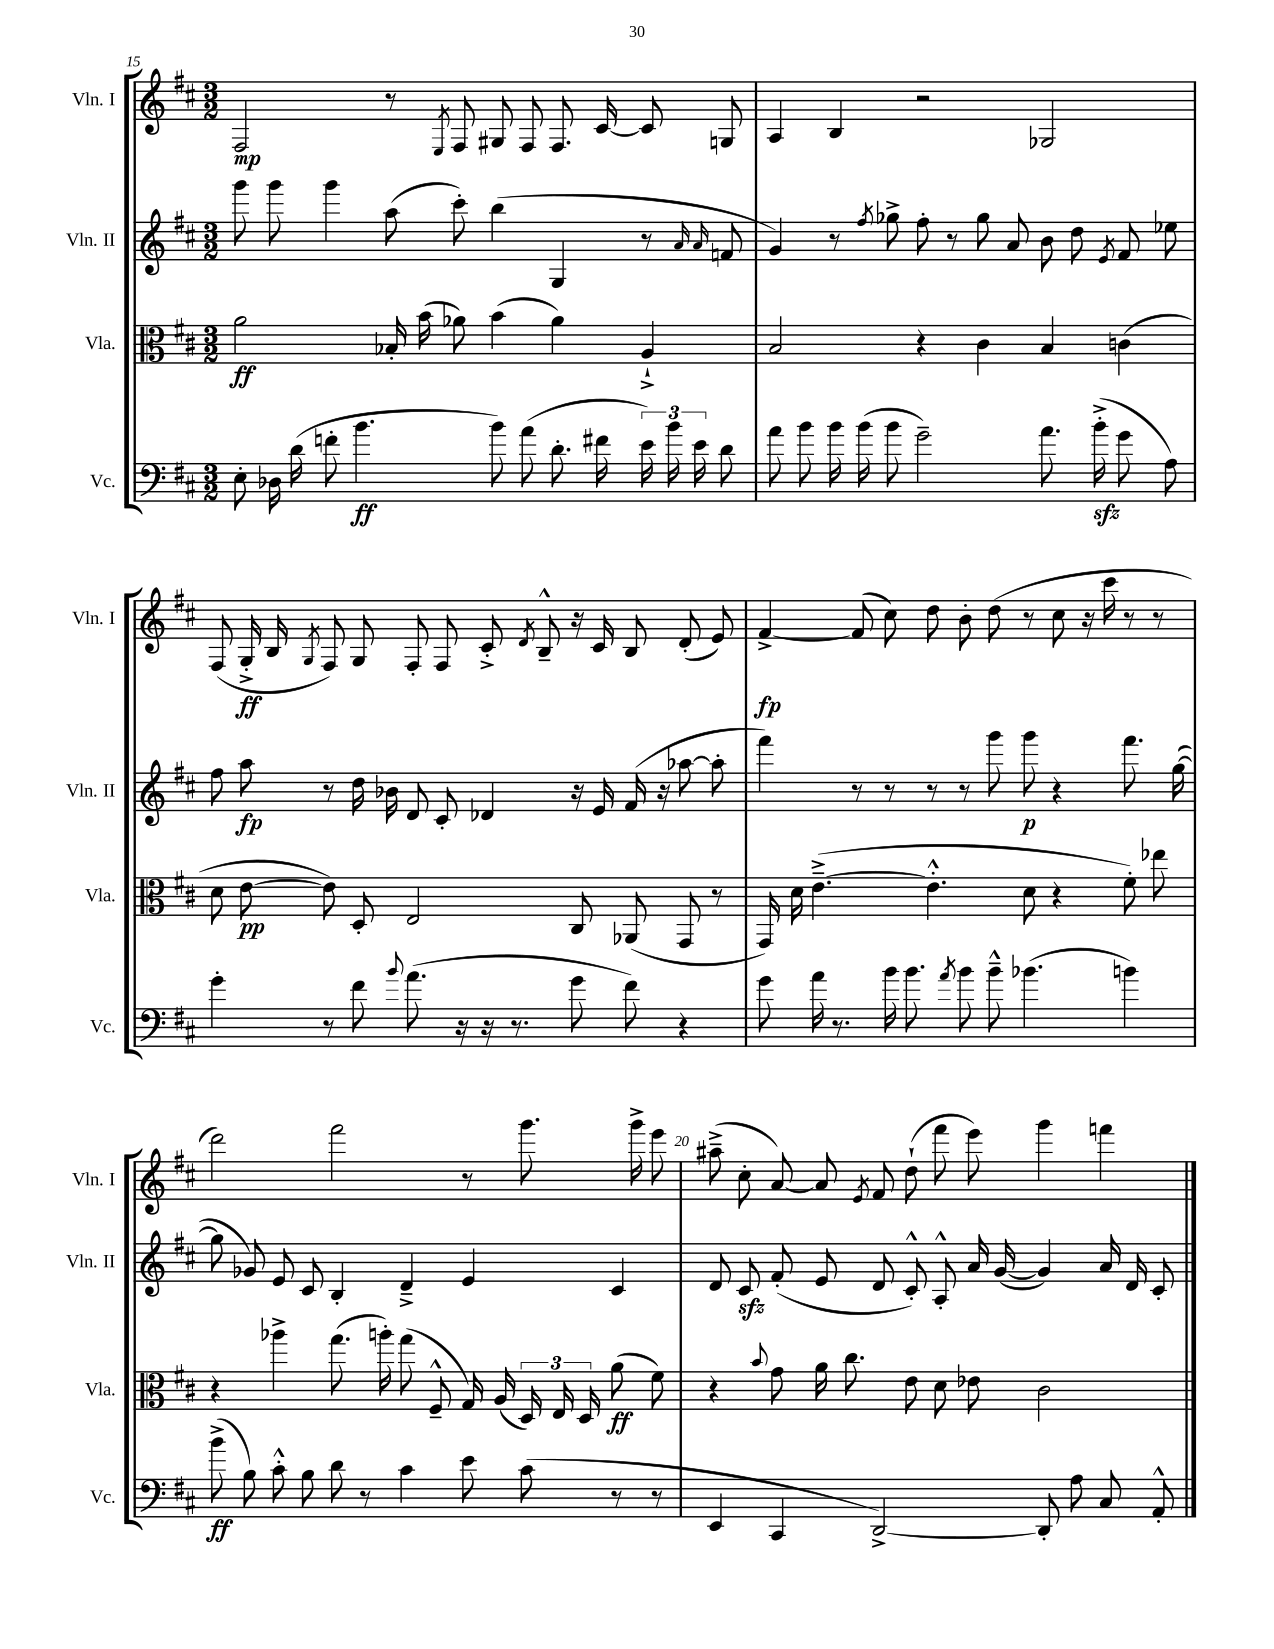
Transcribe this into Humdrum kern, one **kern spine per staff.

**kern	**dynam	**kern	**dynam	**kern	**dynam	**kern	**dynam
*part4	*part4	*part3	*part3	*part2	*part2	*part1	*part1
*staff4	*staff4	*staff3	*staff3	*staff2	*staff2	*staff1	*staff1
*I"Vc.	*	*I"Vla.	*	*I"Vln. II	*	*I"Vln. I	*
*I'Vc.	*	*I'Vla.	*	*I'Vln. II	*	*I'Vln. I	*
*clefF4	*	*clefC3	*	*clefG2	*	*clefG2	*
*k[f#c#]	*	*k[f#c#]	*	*k[f#c#]	*	*k[f#c#]	*
*M3/2	*	*M3/2	*	*M3/2	*	*M3/2	*
=15	=15	=15	=15	=15	=15	=15	=15
8E'\	.	2a\	ff	8ggg\	.	2F#/	mp
16D-X\	.	.	.	8ggg\	.	.	.
(16d\	.	.	.	.	.	.	.
8fn'\	.	.	.	4ggg\	.	.	.
4.b\	ff	.	.	.	.	.	.
.	.	16B-X'/	.	(8aa\	.	8r	.
.	.	(16b\	.	.	.	.	.
.	.	.	.	.	.	8qE/	.
.	.	8a-X\)	.	8ccc#'\)	.	8F#/	.
8b\)	.	(4b\	.	(4bb\	.	8G#X/	.
(8a\	.	.	.	.	.	8F#/	.
8.d'\	.	4a-\)	.	4G/	.	8.F#/	.
16f#X\	.	.	.	.	.	[16c#/	.
24e\)	.	4A`^/	.	8r	.	8c#/]	.
24b\	.	.	.	.	.	.	.
24e\	.	.	.	.	.	.	.
.	.	.	.	16qqa/	.	.	.
.	.	.	.	16qqa/	.	.	.
8d\	.	.	.	8fn/	.	8Gn/	.
=16	=16	=16	=16	=16	=16	=16	=16
8a\	.	2B/	.	4g/)	.	4A/	.
8b\	.	.	.	.	.	.	.
16b\	.	.	.	8r	.	4B/	.
(16b\	.	.	.	.	.	.	.
.	.	.	.	8qff#/	.	.	.
8b\	.	.	.	8gg-X^\	.	.	.
2g~\)	.	4r	.	8ff#'\	.	2r	.
.	.	.	.	8r	.	.	.
.	.	4c#\	.	8gg-\	.	.	.
.	.	.	.	8a/	.	.	.
8.a\	.	4B/	.	8b\	.	2G-X/	.
.	.	.	.	8dd\	.	.	.
(16bzz'^\	.	.	.	.	.	.	.
.	.	.	.	8qe/	.	.	.
8g\	.	(4cn\	.	8f#/	.	.	.
8A\)	.	.	.	8ee-X\	.	.	.
!!LO:LB:g=z
=17	=17	=17	=17	=17	=17	=17	=17
4g'\	.	8d\	.	8ff#\	.	(8F#/	.
.	.	[8e\	pp	8aa\	fp	16G'^/	ff
.	.	.	.	.	.	16B/	.
.	.	.	.	.	.	8qG/	.
8r	.	8e\])	.	8r	.	8F#/)	.
8f#\	.	8D'/	.	16dd\	.	8G/	.
.	.	.	.	16b-X\	.	.	.
8qqb/	.	.	.	.	.	.	.
(8.a\	.	2E/	.	8d/	.	8F#'/	.
.	.	.	.	8c#'/	.	8F#/	.
16r	.	.	.	.	.	.	.
16r	.	.	.	4d-X/	.	8c#'^/	.
8.r	.	.	.	.	.	.	.
.	.	.	.	.	.	8qd/	.
.	.	.	.	.	.	8B~^^/	.
8g\	.	8C#/	.	16r	.	16r	.
.	.	.	.	16e/	.	16c#/	.
8f#\)	.	(8AA-X/	.	(16f#/	.	8B/	.
.	.	.	.	16r	.	.	.
4r	.	8GG/	.	[8aa-X\	.	(8d'/	.
.	.	8r	.	8aa-'\]	.	8e/)	.
=18	=18	=18	=18	=18	=18	=18	=18
8g\	.	16GG/)	.	4fff#\)	.	[4f#^/	fp
.	.	16d\	.	.	.	.	.
16a\	.	([4.e~^\	.	.	.	.	.
8.r	.	.	.	.	.	.	.
.	.	.	.	8r	.	(8f#/]	.
16b\	.	.	.	8r	.	8cc#\)	.
8.b\	.	.	.	.	.	.	.
.	.	4.e'^^\]	.	8r	.	8dd\	.
8qa/	.	.	.	.	.	.	.
8b\	.	.	.	8r	.	8b'\	.
8b~^^\	.	.	.	8ggg\	.	(8dd\	.
(4.b-X\	.	8d\	.	8ggg\	p	8r	.
.	.	4r	.	4r	.	8cc#\	.
.	.	.	.	.	.	16r	.
.	.	.	.	.	.	16ccc#\	.
4bn\)	.	8f#'\)	.	8.fff#\	.	8r	.
.	.	8ee-X\	.	.	.	8r	.
.	.	.	.	([16gg\	.	.	.
!!LO:LB:g=z
=19	=19	=19	=19	=19	=19	=19	=19
(8b^\	ff	4r	.	8gg\]	.	2ddd\)	.
8B\)	.	.	.	8g-X/)	.	.	.
8c#'^^\	.	4aa-X^\	.	8e/	.	.	.
8B\	.	.	.	8c#/	.	.	.
8d\	.	(8.gg\	.	4B'/	.	2fff#\	.
8r	.	.	.	.	.	.	.
.	.	16aan'\)	.	.	.	.	.
4c#\	.	(8gg\	.	4d~^/	.	.	.
.	.	8F#~^^/	.	.	.	.	.
8e\	.	16G/)	.	4e/	.	8r	.
.	.	(16A/	.	.	.	.	.
(8c#\	.	24D/)	.	.	.	8.ggg\	.
.	.	24E/	.	.	.	.	.
.	.	24D/	.	.	.	.	.
8r	.	(8a\	ff	4c#/	.	.	.
.	.	.	.	.	.	16ggg^\	.
8r	.	8f#\)	.	.	.	8eee\	.
=20	=20	=20	=20	=20	=20	=20	=20
4EE/	.	4r	.	8d/	.	(8aa#X~^\	.
.	.	.	.	8c#zz/	.	8cc#'\	.
.	.	8qqb/	.	.	.	.	.
4CC#/	.	8g\	.	(8f#'/	.	[8a/)	.
.	.	16a\	.	8e/	.	8a/]	.
.	.	8.cc#\	.	.	.	.	.
.	.	.	.	.	.	8qe/	.
[2DD^/)	.	.	.	8d/	.	8f#/	.
.	.	8e\	.	8c#'^^/)	.	(8dd`\	.
.	.	8d\	.	8A'^^/	.	8fff#\	.
.	.	8e-X\	.	16a/	.	8eee\)	.
.	.	.	.	([16g/	.	.	.
8DD'/]	.	2c#\	.	4g/])	.	4ggg\	.
8A\	.	.	.	.	.	.	.
8C#/	.	.	.	16a/	.	4fffn\	.
.	.	.	.	16d/	.	.	.
8AA'^^/	.	.	.	8c#'/	.	.	.
==	==	==	==	==	==	==	==
*-	*-	*-	*-	*-	*-	*-	*-
